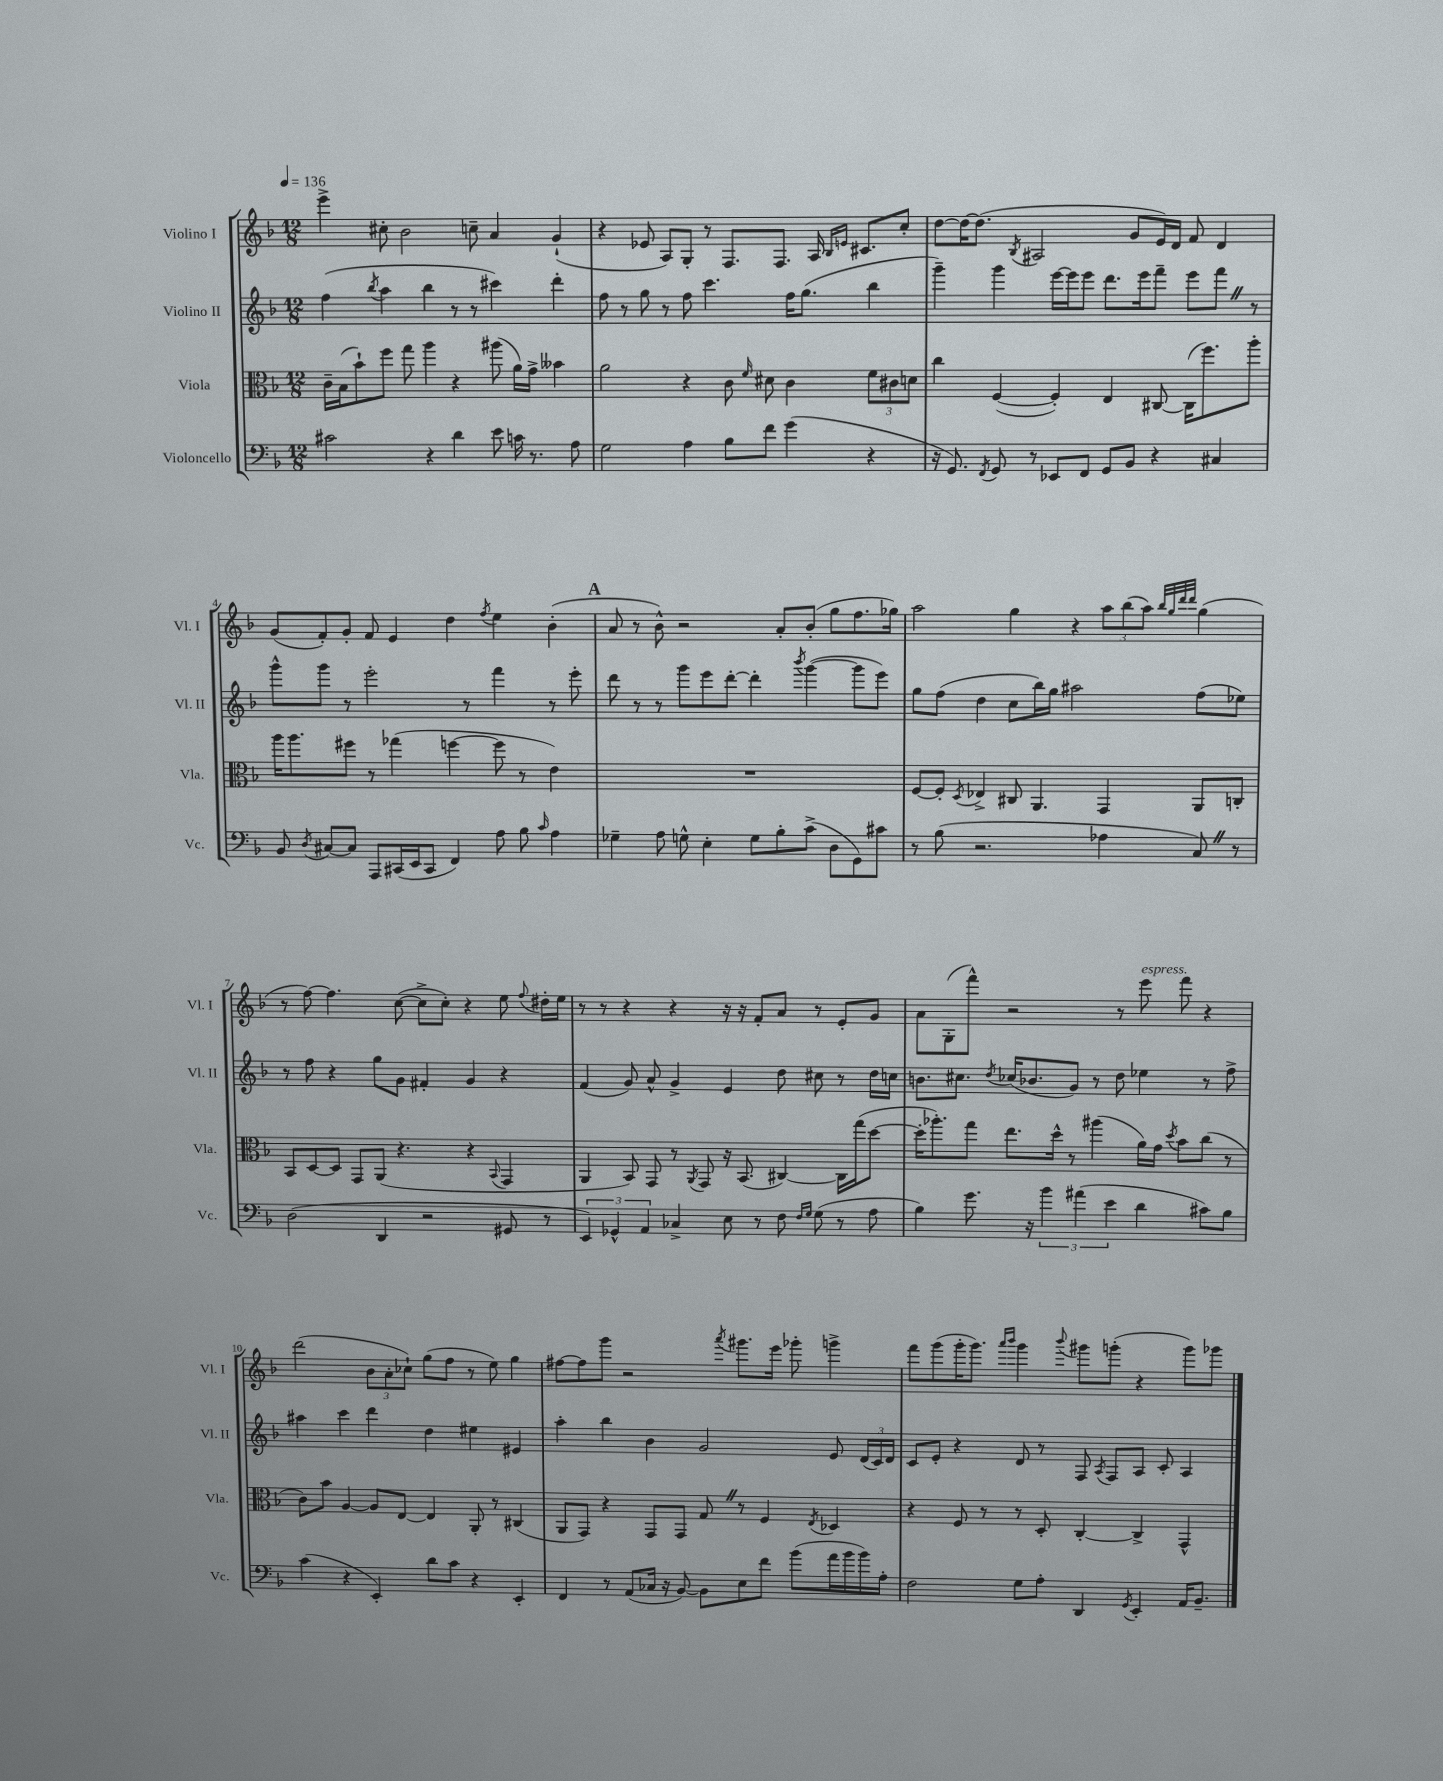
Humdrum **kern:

**kern	**kern	**kern	**kern
*part4	*part3	*part2	*part1
*staff4	*staff3	*staff2	*staff1
*I"Violoncello	*I"Viola	*I"Violino II	*I"Violino I
*I'Vc.	*I'Vla.	*I'Vl. II	*I'Vl. I
*clefF4	*clefC3	*clefG2	*clefG2
*k[b-]	*k[b-]	*k[b-]	*k[b-]
*M12/8	*M12/8	*M12/8	*M12/8
*MM136	*MM136	*MM136	*MM136
=1	=1	=1	=1
2c#X\	16c~\LL	(4ff\	4eee^\
.	(16B-\J	.	.
.	8b-`\)	.	.
.	.	8qbb-/	.
.	8ff\J	4aa\	8cc#X'\
.	8gg\	.	2b-\
4r	4aa\	4bb-\	.
4d\	4r	8r	.
.	.	8r	8ccn~\
8e\	(8aa#X\	4ccc#X\)	4a/
16cn\	16a\LL)	.	.
8.r	16g^\JJ	.	.
.	4b--X\	4ddd'\	(4g`/
8A\	.	.	.
=2	=2	=2	=2
2G\	2a\	8ff\	4r
.	.	8r	.
.	.	8gg\	8e-X/
.	.	8r	8A/L)
4A\	4r	8ff\	8G'/J
.	.	4.ccc\	8r
8B-\L	8c\	.	8.F/L
.	16qqf/	.	.
8f\J	8d#X\	.	.
.	.	.	8.F/J
(4g\	4c\	16ff\KL	.
.	.	(8.gg\J	.
.	.	.	16A/
.	.	.	16qqB-/LL
.	.	.	16qqen/JJ
.	.	.	8.c#X/L
4r	12f\L	4bb-\	.
.	12c#X\	.	.
.	.	.	8cc'/J
.	12dn\J	.	.
=3	=3	=3	=3
16r	4cc\	4ggg~\)	[8dd\L
8.GG/)	.	.	.
.	.	.	16dd\K_
.	.	.	(8.dd\J]
8qFF/	.	.	.
8GG/	([4F/	4ggg\	.
.	.	.	8qB-/
8r	.	.	2A#X/
8EE-X/L	4F'/])	[16eee\LL	.
.	.	16eee\J]	.
8FF/J	.	8eee\J	.
8GG/L	4E/	8.ddd\L	.
8BB-/J	.	.	8g/L
.	.	16eee\k	.
4r	[8C#X/	8fff~\J	16e/L)
.	.	.	16d/JJ
.	(16C#\KL]	8eee\L	8f/
.	8.ff\)	.	.
4C#X/	.	8fffZ\J	4d/
.	8aa'\J	8r	.
!!LO:LB:g=z
=4	=4	=4	=4
8BB-/	16aa\KL	8ggg^^\L	(8g/L
.	8.aa\	.	.
8qD/	.	.	.
[8C#X/L	.	8ggg\J	8f'/)
8C#/J]	8ff#X\J	8r	8g'/J
8AAA/L	8r	2eee'\	8f/
(16CC#X/L	(4gg-X\	.	4e/
16EE/J	.	.	.
8CC#/J	.	.	.
4FF/)	[4ffn\	.	4dd\
.	.	8r	.
.	.	.	8qff/
8A\	8ff\]	4fff\	4ee\
8B-\	8r	.	.
16qqc/	.	.	.
4A\	4e\)	8r	(4b-'\
.	.	8eee'\	.
!!LO:REH:place=s1:t=A
=5	=5	=5	=5
4G-X~\	1.r	8ddd\	8a/
.	.	8r	8r
8A\	.	8r	8b-^^\)
8Gn^^\	.	8ggg\L	2r
4E'\	.	8eee\	.
.	.	[8ddd'\J	.
8G\L	.	4ddd'\]	.
8B-'\	.	.	8a'/L
.	.	8qbbb-/	.
(8c^\J	.	([4ggg\	(8b-'/J
8D\L	.	.	8gg\L
8GG\)	.	8ggg\L]	8.ff\
8c#X\J	.	8eee\J)	.
.	.	.	16gg-X\Jk)
=6	=6	=6	=6
8r	[8F/L	8gg\L	2aa\
(8B-\	8F'/J]	(8ff\J	.
.	8qD/	.	.
2.r	4E-X^/	4dd\	.
.	8C#X/	8cc\L	4gg\
.	4.AA/	16bb-\L)	.
.	.	16gg\JJ	.
.	.	2aa#X\	4r
4A-X\	4GG/	.	12aa\L
.	.	.	(12bb-\
.	.	.	12aa\J)
.	.	.	32qqbb-/LLL
.	.	.	32qqgg/
.	.	.	32qqddd/
.	.	.	32qqddd/JJJ
8CZ/)	8AA/L	(8ff\L	(4gg\
8r	8Cn'/J	8ee-X\J)	.
!!LO:LB:g=z
=7	=7	=7	=7
(2D\	8BB-/L	8r	8r
.	[8D/	8ff\	[8ff\)
.	8D/J]	4r	4.ff\]
.	8GG/L	.	.
4DD/	(8AA/J	8gg\L	.
.	4.r	8g\J	([8cc\
2r	.	4f#X'/	8cc^\L]
.	.	.	8cc'\J)
.	4r	4g/	4r
.	8qqBB-/	.	.
8GG#X/	4GG/	4r	8ee\
.	.	.	8qqff/
8r	.	.	16dd#X'\LL
.	.	.	16ee\JJ
=8	=8	=8	=8
6EE/)	4AA/	(4f/	8r
.	.	.	8r
6GG-X^^/	.	.	.
.	8BB-/)	8g/)	4r
6AA/	.	.	.
.	8GG/	8a^^/	.
4C-X^/	8r	4g^/	4r
.	8qAA/	.	.
.	8GG/	.	.
8E\	16r	4e/	16r
.	(8.BB-/	.	16r
8r	.	.	8f'/L
8F\	[4C#X/)	8dd\	8a/J
16qqF/LL	.	.	.
16qqG/JJ	.	.	.
(8G\	.	8cc#X\	8r
8r	16C#\LL]	8r	8e'/L
.	(16gg\J	.	.
8A\	[8dd\J	16dd\LL	8g/J
.	.	16ccn\JJ	.
=9	=9	=9	=9
4B-\)	16dd'\KL]	8.bn\L	8a\L
.	8.aa-X'\)	.	.
.	.	.	(8G'\
.	.	8.cc#X\J	.
8.g\	8gg\J	.	8fff^^\J)
.	.	8qdd/	.
.	8.ee\L	(16cc-X/KL	2r
16r	.	8.b-X/	.
6b-\	.	.	.
.	16dd^^\Jk	.	.
.	8r	8g/J)	.
(6a#X\	.	.	.
.	(4aa#X\	8r	.
6e\	.	.	.
.	.	8dd\	8r
!	!	!	!LO:TX:a:i:t=espress.
4d\	16a\LL)	4ee-X\	8eee\
.	16g\JJ	.	.
.	8qdd/	.	.
.	8b-\L	.	8fff\
8c#X\L)	(8cc\J	8r	4r
8B-\J	8r	8ff^\	.
!!LO:LB:g=z
=10	=10	=10	=10
(4c\	8c\L)	4aa#X\	(2ddd\
.	8b-\J	.	.
4r	[4A/	4ccc\	.
4EE'/)	8A/L]	4ddd\	12b-\L
.	.	.	12a'\
.	[8E/J	.	.
.	.	.	12cc-X`\J)
8d\L	4E/]	4dd\	(8gg\L
8c\J	.	.	8ff\J
4r	8AA'/	4ee#X\	8r
.	8r	.	8ee\)
4EE'/	(4C#X/	4e#X/	4gg\
=11	=11	=11	=11
4FF/	8AA/L	4aa'\	[8ff#X\L
.	8GG/J)	.	8ff#\]
8r	4r	4bb-\	8ggg\J
(8AA/L	.	.	2r
16C-X/Jk	8GG/L	4b-\	.
16r	.	.	.
[8BB-/)	8GG/J	.	.
8BB-\L]	8GZ/	2g/	.
.	.	.	8qaaa/
8E\	8r	.	8.ggg#X\L
8f\J	4F/	.	.
.	.	.	16eee\Jk
(8b-\L	.	.	8ggg-X'\
.	8qE/	.	.
16a\L	4D-X/	8e/	4gggn^\
16b-\	.	.	.
16b-\)	.	(24d/LL	.
.	.	24c/)	.
16A'\JJ	.	.	.
.	.	24d/JJ	.
=12	=12	=12	=12
2F\	4r	8c/L	8fff\L
.	.	8e'/J	(8ggg\
.	8F/	4r	16ggg'\K
.	.	.	8.ggg\J)
.	8r	.	.
.	.	.	16qqaaa/LL
.	.	.	16qqbbb-/JJ
8G\L	8r	8d/	4ggg\
8A'\J	8D'/	8r	.
.	.	.	8qqbbb-/
4DD/	[4C'/	8F/	8ggg#X\L
.	.	8qA/	.
.	.	8F/L	(8gggn'\J
8qGG/	.	.	.
4EE'/	4C^/]	8A/J	4r
.	.	8c'/	.
16AA/KL	4GG^^/	4A/	8ggg\L)
8.BB-~/J	.	.	.
.	.	.	8ggg-X\J
==	==	==	==
*-	*-	*-	*-
